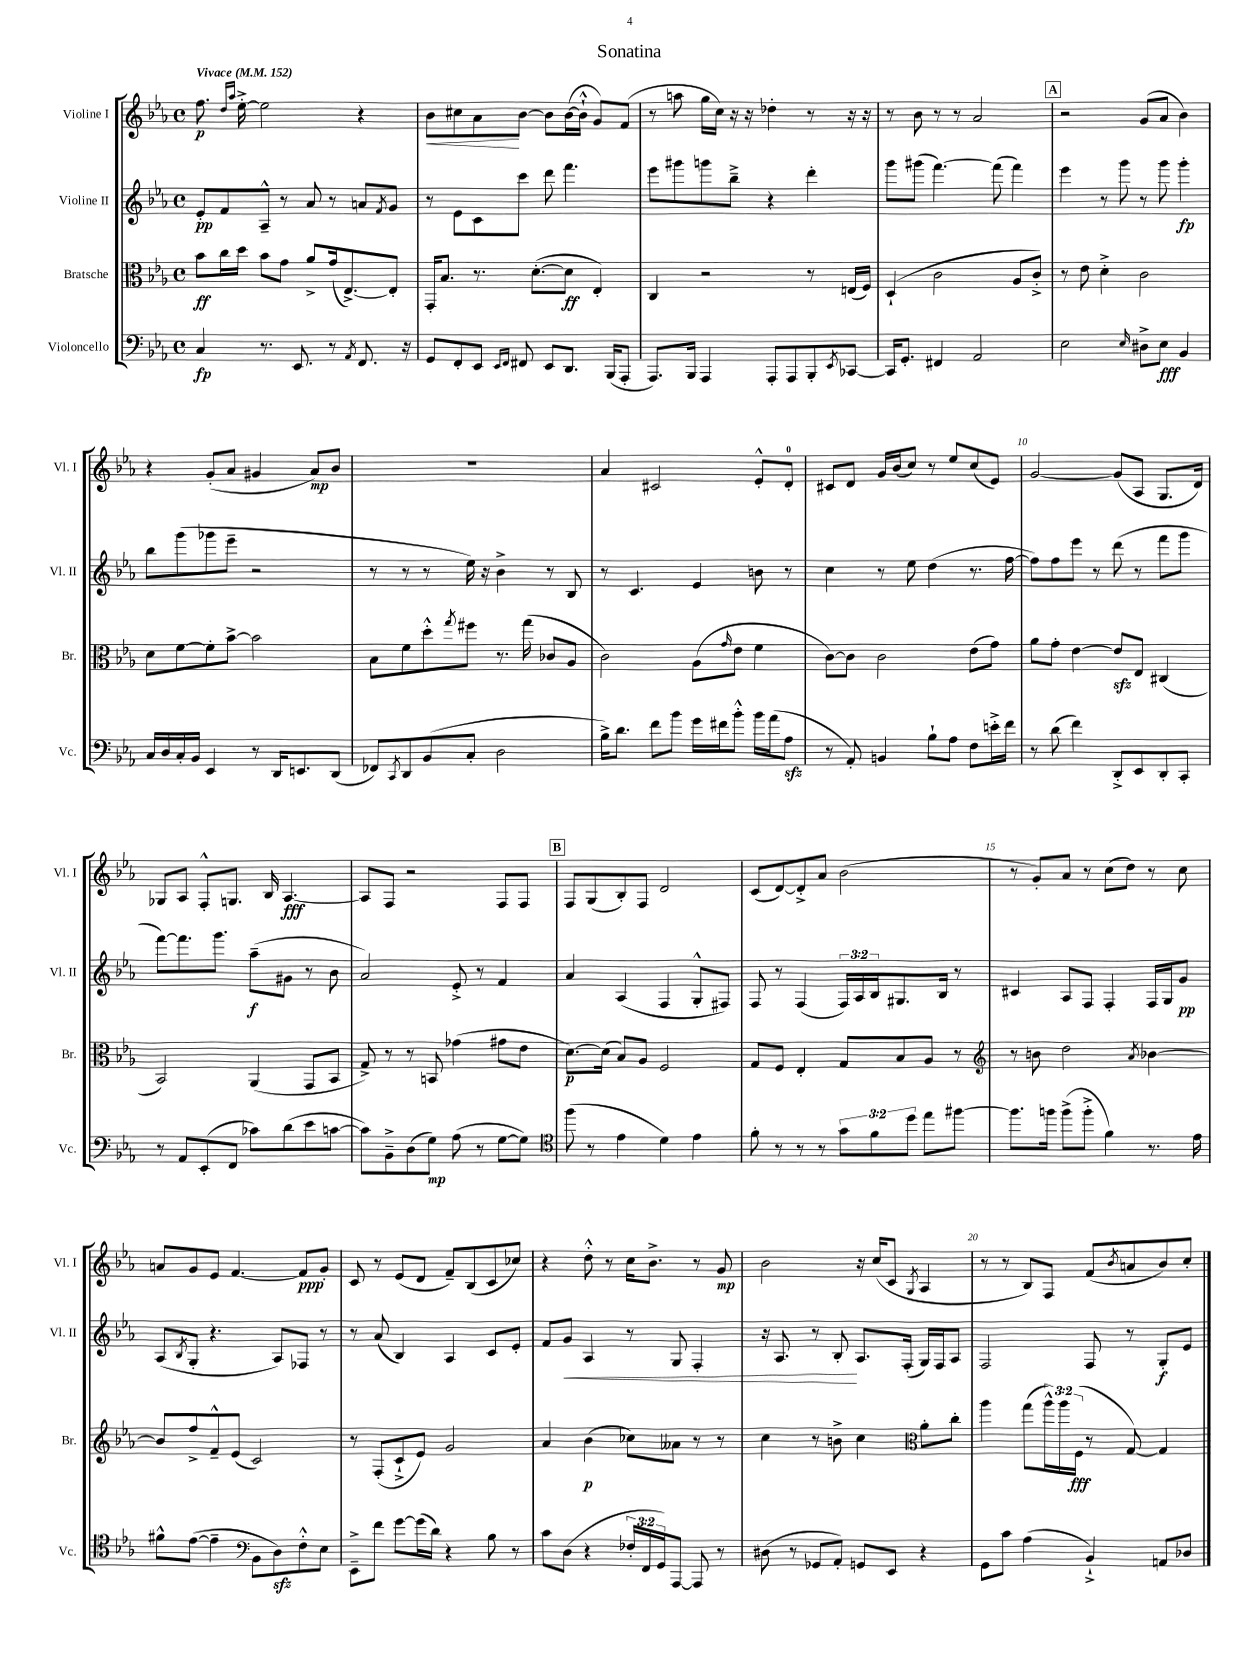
\header { title = "Sonatina" }
<<
\new StaffGroup <<
\new Staff = "s0" \with { instrumentName = "Violine I" shortInstrumentName = "Vl. I" } {
    \clef treble \key ees \major \defaultTimeSignature \time 4/4 \tempo "Vivace" 4 = 152
    f''8.\p \grace { d''16 aes''16 } ees''16~-.-> ees''2 r4 |
    bes'8\< cis''8 aes'8\! bes'8~ bes'8 bes'16~( bes'16-!-^ g'8) f'8( |
    r8 a''8 g''16 c''16) r16 r16 des''4-. r8 r16 r16 |
    r8 bes'8 r8 r8 aes'2 |
    \mark \markup { \box "A" } r2 g'8( aes'8 bes'4) |
    r4 g'8-.( aes'8 gis'4 aes'8\mp) bes'8 |
    R1 |
    aes'4 cis'2 ees'8-.-^ d'8-0-. |
    cis'8 d'8 g'16 bes'16( c''8) r8 ees''8 c''8( ees'8) |
    g'2~ g'8( aes8 g8. d'16) |
    ges8 aes8 f8-.-^ g8. bes16 aes4.~\fff |
    aes8 f8 r2 f8 f8 |
    \mark \markup { \box "B" } f8 g8( bes8-.) f8 d'2 |
    c'8( d'8~) d'8-.-> aes'8 bes'2( |
    r8 g'8-.) aes'8 r8 c''8( d''8) r8 c''8 |
    a'8 g'8 ees'8 f'4.~ f'8\ppp g'8-. |
    c'8 r8 ees'8( d'8 f'8--) bes8( c'8 ces''8) |
    r4 d''8-.-^ r8 c''16 bes'8.-> r8 g'8\mp |
    bes'2 r16 c''16( c'8 \acciaccatura { g8 } aes4 |
    r8 r8 bes8) f8 f'8( \acciaccatura { bes'8 } a'8 bes'8) c''8-. \bar "|." |
}
\new Staff = "s1" \with { instrumentName = "Violine II" shortInstrumentName = "Vl. II" } {
    \clef treble \key ees \major \defaultTimeSignature \time 4/4 \override Staff.TupletNumber.text = #tuplet-number::calc-fraction-text
    ees'8-.\pp f'8 aes8---^ r8 aes'8 r8 a'8 \acciaccatura { f'8 } g'8 |
    r8 ees'8 c'8 c'''8 d'''8 f'''4. |
    ees'''8 gis'''8 g'''8 bes''8---> r4 d'''4-. |
    g'''8 gis'''8( f'''4.~) f'''8( f'''4) |
    \mark \markup { \box "A" } ees'''4 r8 g'''8 r8 g'''8 g'''4-.\fp |
    bes''8 g'''8( ges'''8 ees'''8-- r2 |
    r8 r8 r8 ees''16) r16 bes'4-> r8 bes8 |
    r8 c'4. ees'4 b'8 r8 |
    c''4 r8 ees''8 d''4( r8. f''16~ |
    f''8) f''8 ees'''8 r8 d'''8( r8 f'''8 g'''8 |
    f'''8~) f'''8. g'''8. aes''8--\f( gis'8 r8 bes'8 |
    aes'2) ees'8-.-> r8 f'4 |
    \mark \markup { \box "B" } aes'4 aes4( f4 g8-.-^ fis8) |
    f8 r8 f4( \tuplet 3/2 { f16) aes16 bes16 } gis8. bes16 r8 |
    cis'4 aes8 f8 f4-. f16 g16 g'8\pp |
    aes8( \acciaccatura { bes8 } g8-. r4. aes8) fes8 r8 |
    r8 aes'8( bes4) aes4 c'8 ees'8-. |
    f'8 g'8\< aes4 r8 g8 f4-. |
    r16 aes8. r8 bes8-.\! aes8. f16-.( g16) f16 aes8 |
    f2 f8 r8 g8-.\f ees'8 \bar "|." |
}
\new Staff = "s2" \with { instrumentName = "Bratsche" shortInstrumentName = "Br." } {
    \clef alto \key ees \major \defaultTimeSignature \time 4/4 \override Staff.TupletNumber.text = #tuplet-number::calc-fraction-text
    bes'8\ff c''16 d''16 bes'8 g'8 aes'8-> g'16( ees8.~->) ees8-. |
    g,16-. bes8. r8. d'8.~-.( d'8\ff ees4-.) |
    c4 r2 r8 e16( f16) |
    d4-!( c'2 aes8 c'8-.->) |
    \mark \markup { \box "A" } r8 ees'8 d'4-.-> c'2 |
    d'8 f'8~ f'8-. bes'8~-> bes'2 |
    bes8 f'8 d''8-.-^ \acciaccatura { g''8 } fis''8 r8. g''16( ces'8 aes8 |
    c'2) aes8( \grace { g'16 } ees'8 f'4 |
    c'8~) c'8 c'2 ees'8( g'8) |
    aes'8 g'8-. ees'4~ ees'8\sfz ees8 cis4( |
    bes,2) aes,4( g,8 bes,8 |
    g8->) r8 r8 b,8 ges'4( gis'8 ees'8 |
    \mark \markup { \box "B" } d'8.~\p) d'16( bes8) aes8 f2 |
    g8 f8 ees4-. g8 bes8 aes8 r8 |
    \clef treble r8 b'8 d''2 \acciaccatura { aes'8 } bes'4~ |
    bes'8 f''8-> f'8---^ ees'8( c'2) |
    r8 f8-.( c'8-!-> ees'8) g'2 |
    aes'4 bes'4\p( ces''8) aeses'8 r8 r8 |
    c''4 r8 b'8-> c''4 \clef alto aes'8-. c''8-. |
    aes''4 g''8( \tuplet 3/2 { aes''16-^) aes''16 f16\fff( } r8 g8~) g4 \bar "|." |
}
\new Staff = "s3" \with { instrumentName = "Violoncello" shortInstrumentName = "Vc." } {
    \clef bass \key ees \major \defaultTimeSignature \time 4/4 \override Staff.TupletNumber.text = #tuplet-number::calc-fraction-text
    c4\fp r8. ees,8. r8 \acciaccatura { aes,8 } f,8. r16 |
    g,8 f,8-. ees,8 \grace { ees,16 f,16 } fis,8 ees,8 d,8. bes,,16( aes,,8-. |
    aes,,8.) bes,,16 aes,,4 aes,,8-. aes,,8 bes,,8-. \acciaccatura { ees,8 } ces,8~ |
    ces,16 g,8.-. fis,4 aes,2 |
    \mark \markup { \box "A" } ees2 \grace { ees16 } dis8-> ees8\fff bes,4 |
    c16 d16 c16-. bes,16 ees,4 r8 d,16 e,8. d,8( |
    fes,8) \acciaccatura { c,8 } d,8 bes,8( c8-. d2 |
    bes16->) d'8. f'8 bes'8 g'16 fis'16 bes'8-.-^ bes'16 aes'16( aes8\sfz |
    r8 aes,8-.) b,4 bes8-! aes8 f8 e'16-.-> f'16 |
    r8 d'8( f'4) d,8-.-> ees,8 d,8-. c,8-. |
    r8 aes,8 ees,8-.( f,8 ces'8) d'8( ees'8 c'8~ |
    c'8) bes,8---> d8( g8\mp) aes8( r8 g8~ g8) |
    \mark \markup { \box "B" } \clef tenor f''8( r8 ees'4 d'4) ees'4 |
    f'8-. r8 r8 r8 \tuplet 3/2 { g'8 f'8 d''8 } ees''8 fis''8~ |
    fis''8. f''16 f''8->( f''8-.-> f'4) r8. ees'16 |
    fis'8-^ ees'8~( ees'4-- \clef bass bes,8 d8\sfz) f8-.-^ ees8 |
    ees,8---> f'8 g'8~ g'16( d'16) r4 bes8 r8 |
    c'8 d8( r4 \tuplet 3/2 { fes16-. f,16 g,16) } aes,,8~ aes,,8 r8 |
    dis8( r8 ges,8 aes,8-.) g,8 ees,8 r4 |
    g,8 c'8 aes4( bes,4-!->) a,8 des8 \bar "|." |
}
>>
>>
\layout { \context { \Score \override BarNumber.break-visibility = ##(#f #t #t) barNumberVisibility = #(every-nth-bar-number-visible 5) } }
